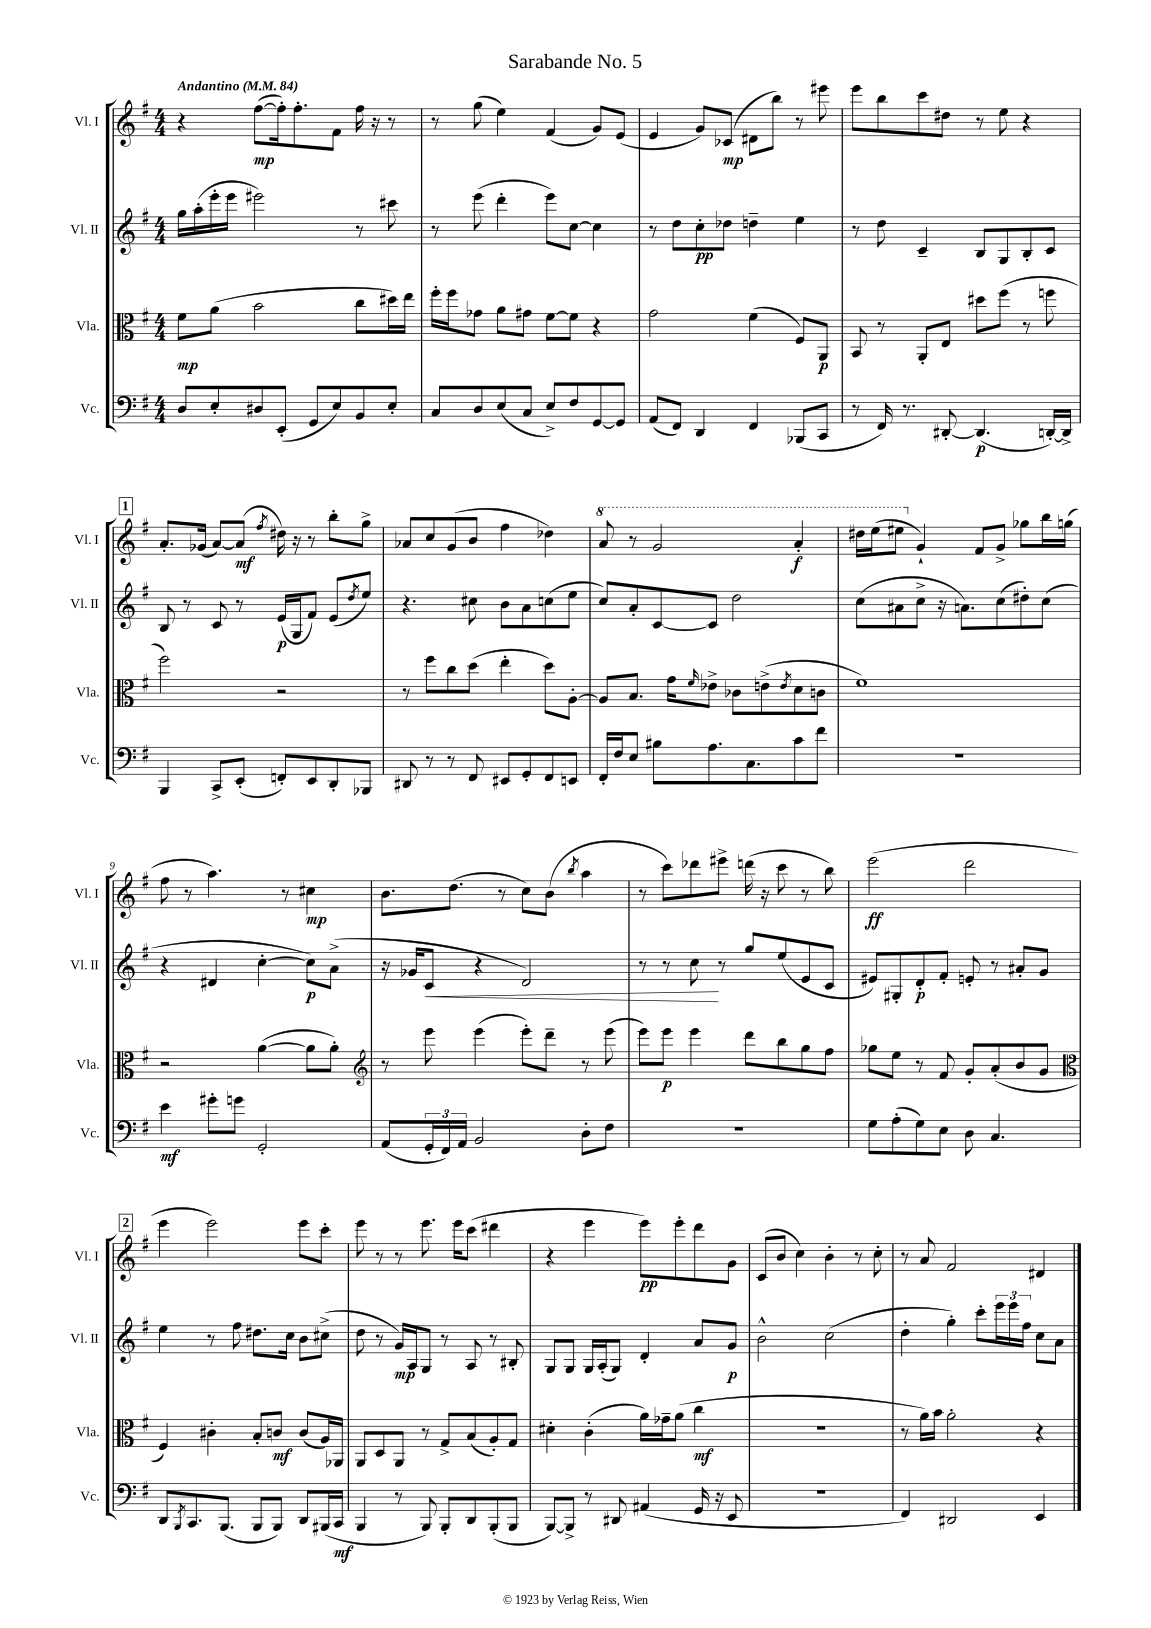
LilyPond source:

\header { title = "Sarabande No. 5" }
<<
\new StaffGroup <<
\new Staff = "s0" \with { instrumentName = "Vl. I" shortInstrumentName = "Vl. I" } {
    \clef treble \key g \major \numericTimeSignature \time 4/4 \tempo "Andantino" 4 = 84
    r4 fis''8~\mp( fis''16-.) fis''8.-. fis'8 fis''16 r16 r8 |
    r8 g''8( e''4) fis'4( g'8) e'8( |
    e'4 g'8) ces'8\mp( dis'8 b''8) r8 eis'''8 |
    e'''8 b''8 c'''8 dis''8 r8 e''8 r4 |
    \mark \markup { \box "1" } a'8.-. ges'16( a'8~) a'8\mf( \acciaccatura { fis''8 } dis''16) r16 r8 b''8-. g''8-> |
    aes'8 c''8 g'8( b'8 fis''4 des''4) |
    \ottava #1 a''8 r8 g''2 a''4-.\f |
    dis'''16 e'''16( eis'''8 \ottava #0 g'4-!) fis'8 g'8-> ges''8 b''16 g''16( |
    fis''8 r8 a''4.) r8 cis''4\mp |
    b'8. d''8.( r8 c''8) b'8( \acciaccatura { b''8 } a''4 |
    r8 c'''8) des'''8 eis'''8-> d'''16( r16 c'''8 r8 b''8) |
    e'''2\ff( d'''2 |
    \mark \markup { \box "2" } e'''4 e'''2) e'''8 c'''8-. |
    e'''8 r8 r8 e'''8. e'''16 c'''8( dis'''4 |
    r4 e'''4 e'''8\pp) e'''8-. d'''8 g'8 |
    c'8( b'8 c''4) b'4-. r8 c''8-. |
    r8 a'8 fis'2 dis'4 \bar "|." |
}
\new Staff = "s1" \with { instrumentName = "Vl. II" shortInstrumentName = "Vl. II" } {
    \clef treble \key g \major \numericTimeSignature \time 4/4
    g''16 a''16-.( e'''16-. e'''16 eis'''2) r8 cis'''8 |
    r8 e'''8( d'''4-. e'''8) c''8~ c''4 |
    r8 d''8 c''8-.\pp des''8 d''4-- e''4 |
    r8 d''8 c'4-- b8 g8 b8-. c'8 |
    \mark \markup { \box "1" } b8 r8 c'8 r8 e'16\p( g16 fis'8) e'8( \acciaccatura { d''8 } e''8) |
    r4. cis''8 b'8 a'8 c''8( e''8 |
    c''8) a'8-. c'8~ c'8 d''2 |
    c''8( ais'8 c''8-> r16 a'8.) c''8( dis''8-.) c''8( |
    r4 dis'4 c''4~-. c''8\p) a'8->( |
    r16 ges'16 c'8\< r4 d'2) |
    r8 r8 c''8\! r8 g''8 e''8( e'8 c'8 |
    eis'8) gis8-. d'8-.\p fis'8-. e'8-. r8 ais'8-. g'8 |
    \mark \markup { \box "2" } e''4 r8 fis''8 dis''8. c''16 b'8 cis''8->( |
    d''8 r8 g'16\mp) a16 g8 r8 a8 r8 bis8-. |
    g8 g8 g16 a16-.( g8) d'4-. a'8 g'8\p |
    b'2-^ c''2( |
    d''4-. g''4-.) c'''8-. \tuplet 3/2 { e'''16 e'''16 fis''16 } c''8 a'8 \bar "|." |
}
\new Staff = "s2" \with { instrumentName = "Vla." shortInstrumentName = "Vla." } {
    \clef alto \key g \major \numericTimeSignature \time 4/4
    fis'8\mp a'8( b'2 c''8 dis''16) e''16 |
    fis''16-. fis''16 ges'8 a'8 gis'8 fis'8~ fis'8 r4 |
    g'2 fis'4( fis8) a,8\p |
    b,8 r8 a,8-. e8 dis''8 fis''8( r8 f''8 |
    \mark \markup { \box "1" } fis''2) r2 |
    r8 fis''8 c''8 d''8( e''4-. d''8) a8~-. |
    a8 b8. g'16 \grace { fis'16 } ees'8-> ces'8 e'8->( \acciaccatura { e'8 } d'8 c'8 |
    fis'1) |
    r2 a'4~( a'8 a'8-.) |
    \clef treble r8 e'''8 e'''4( e'''8-.) d'''8-- r8 e'''8( |
    e'''8) e'''8\p e'''4 d'''8 b''8 g''8 fis''8 |
    ges''8 e''8 r8 fis'8 g'8-. a'8-.( b'8 g'8 |
    \mark \markup { \box "2" } \clef alto fis4) cis'4-. b8-. c'8\mf c'8( a16) aes,16 |
    a,8 d8 a,8 r8 g8-> b8( a8-.) g8 |
    dis'4-. c'4-.( a'16) ges'16-- a'8( c''4\mf |
    R1 |
    r8 a'16) b'16 a'2-. r4 \bar "|." |
}
\new Staff = "s3" \with { instrumentName = "Vc." shortInstrumentName = "Vc." } {
    \clef bass \key g \major \numericTimeSignature \time 4/4
    d8 e8-. dis8 e,8-.( g,8 e8) b,8 e8-. |
    c8 d8 e8( c8 e8->) fis8 g,8~ g,8 |
    a,8( fis,8) d,4 fis,4 bes,,8( c,8 |
    r8 fis,16) r8. dis,8~-. dis,4.\p( d,16~-.) d,16-> |
    \mark \markup { \box "1" } b,,4 c,8-> e,8-.( f,8-.) e,8 d,8-. bes,,8 |
    dis,8 r8 r8 fis,8 eis,8 g,8-. fis,8 e,8 |
    fis,16-. fis16 e8 bis8 a8. c8. c'8 fis'8 |
    r1 |
    e'4\mf gis'8-. g'8 g,2-. |
    a,8( \tuplet 3/2 { g,16-. fis,16) a,16 } b,2 d8-. fis8 |
    R1 |
    g8 a8-.( g8) e8 d8 c4. |
    \mark \markup { \box "2" } d,8 \acciaccatura { b,,8 } c,8. b,,8.( b,,8 b,,8) d,8 bis,,16( c,16\mf |
    b,,4 r8 b,,8) b,,8-. d,8 b,,8-.( b,,8 |
    b,,8~) b,,8-> r8 dis,8 ais,4( g,16 r16 e,8 |
    R1 |
    fis,4) dis,2 e,4 \bar "|." |
}
>>
>>
